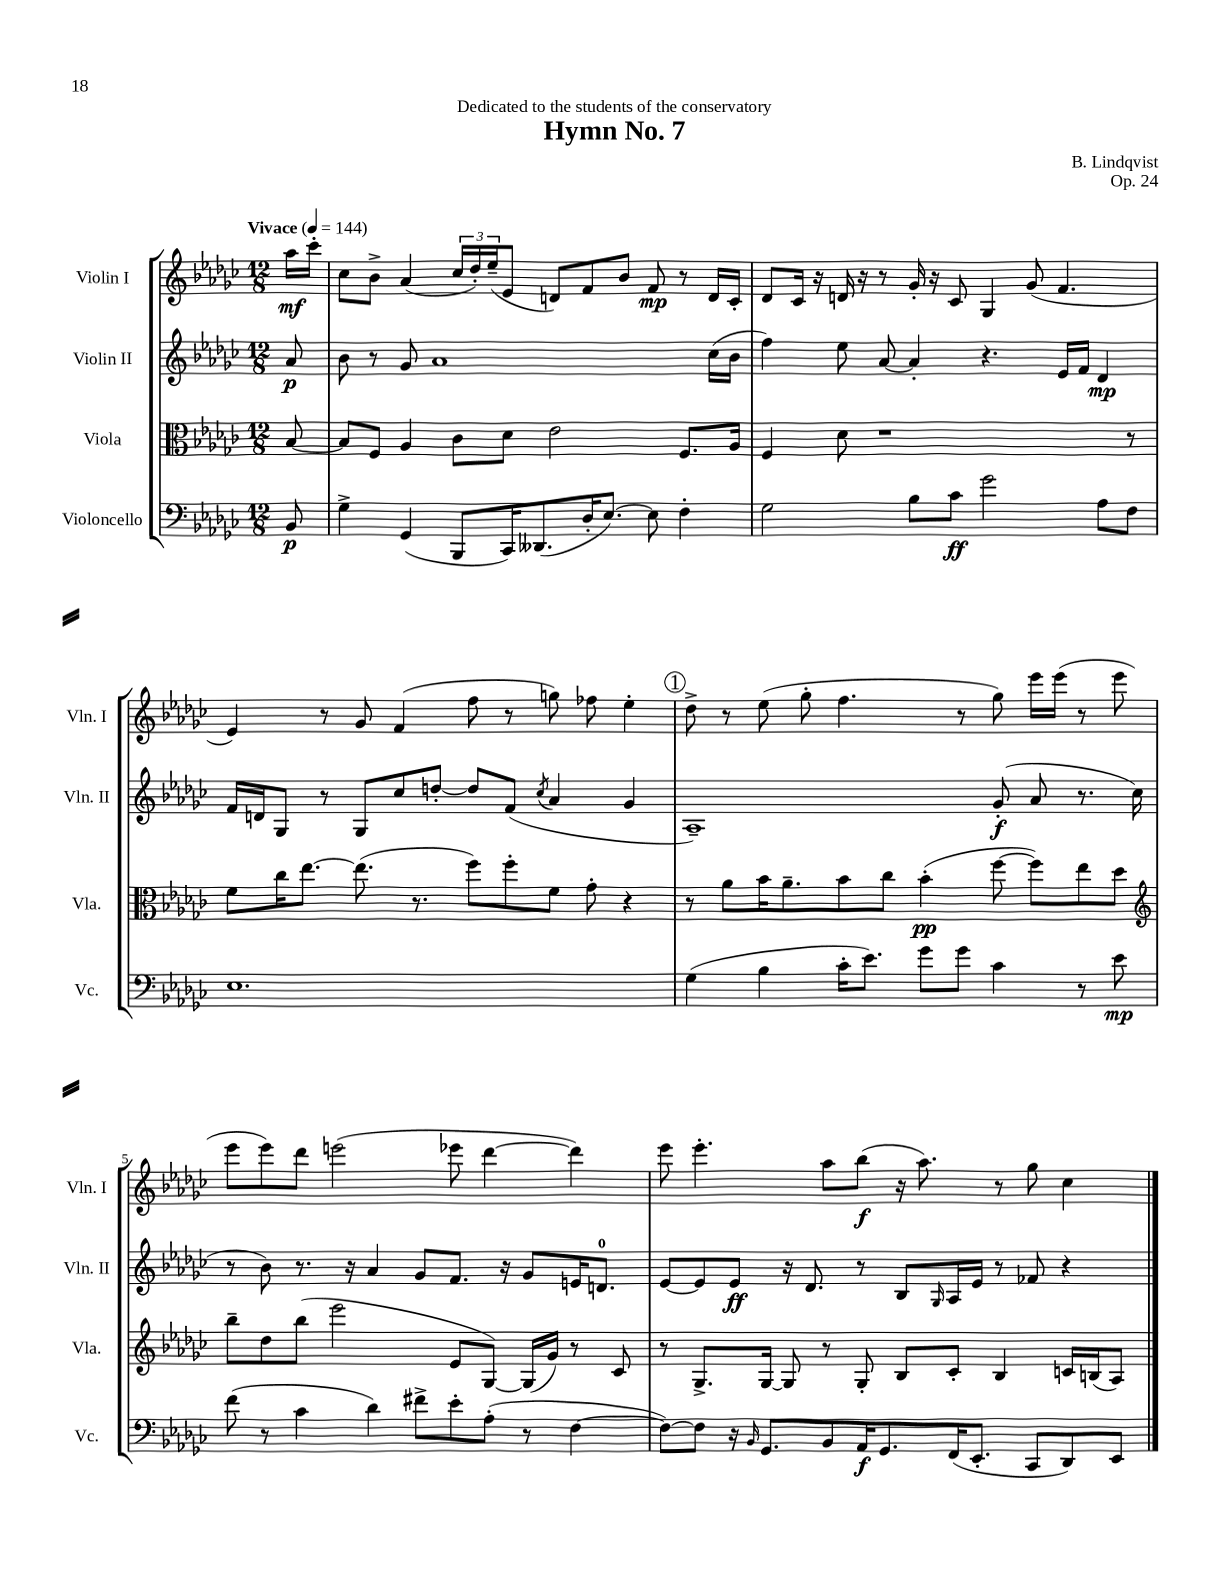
\header { title = "Hymn No. 7" composer = "B. Lindqvist" dedication = "Dedicated to the students of the conservatory" opus = "Op. 24" }
<<
\new StaffGroup <<
\new Staff = "s0" \with { instrumentName = "Violin I" shortInstrumentName = "Vln. I" } {
    \clef treble \key ges \major \numericTimeSignature \time 12/8 \partial 8 \tempo "Vivace" 4 = 144
    aes''16\mf ces'''16-. |
    ces''8 bes'8-> aes'4( \tuplet 3/2 { ces''16 des''16-.) ees''16--( } ees'8 d'8) f'8 bes'8 f'8\mp r8 d'16 ces'16-. |
    des'8 ces'16 r16 d'16 r16 r8 ges'16-. r16 ces'8 ges4 ges'8( f'4. |
    ees'4) r8 ges'8 f'4( f''8 r8 g''8) fes''8 ees''4-. |
    \mark \markup { \circle "1" } des''8-> r8 ees''8( ges''8-. f''4. r8 ges''8) ees'''16 ees'''16( r8 ees'''8 |
    ees'''8 ees'''8) des'''8 e'''2( ees'''8 des'''4~ des'''4) |
    ees'''8 ees'''4.-. aes''8 bes''8\f( r16 aes''8.) r8 ges''8 ces''4 \bar "|." |
}
\new Staff = "s1" \with { instrumentName = "Violin II" shortInstrumentName = "Vln. II" } {
    \clef treble \key ges \major \numericTimeSignature \time 12/8 \partial 8
    aes'8\p |
    bes'8 r8 ges'8 aes'1 ces''16( bes'16 |
    f''4) ees''8 aes'8~ aes'4-. r4. ees'16 f'16 des'4\mp |
    f'16 d'16 ges8 r8 ges8 ces''8 d''8~-. d''8 f'8( \acciaccatura { ces''8 } aes'4 ges'4 |
    \mark \markup { \circle "1" } aes1--) ges'8-.\f( aes'8 r8. ces''16 |
    r8 bes'8) r8. r16 aes'4 ges'8 f'8. r16 ges'8 e'16 d'8.-0 |
    ees'8~ ees'8 ees'8\ff r16 des'8. r8 bes8 \grace { ges16 } aes16 ees'16 r8 fes'8 r4 \bar "|." |
}
\new Staff = "s2" \with { instrumentName = "Viola" shortInstrumentName = "Vla." } {
    \clef alto \key ges \major \numericTimeSignature \time 12/8 \partial 8
    bes8~ |
    bes8 f8 aes4 ces'8 des'8 ees'2 f8. aes16 |
    f4 des'8 r1 r8 |
    f'8 ces''16 ees''8.~ ees''8.( r8. f''8) f''8-. f'8 ges'8-. r4 |
    \mark \markup { \circle "1" } r8 aes'8 bes'16 aes'8.-- bes'8 ces''8 bes'4-.\pp( f''8~ f''8) ees''8 des''8 |
    \clef treble bes''8-- des''8 bes''8( ees'''2 ees'8 ges8~) ges16( ges'16) r8 ces'8 |
    r8 ges8.-> ges16~ ges8 r8 ges8-. bes8 ces'8-. bes4 c'16 b16( aes8) \bar "|." |
}
\new Staff = "s3" \with { instrumentName = "Violoncello" shortInstrumentName = "Vc." } {
    \clef bass \key ges \major \numericTimeSignature \time 12/8 \partial 8
    bes,8\p |
    ges4-> ges,4( bes,,8 ces,16) deses,8.( des16-. ees8.~) ees8 f4-. |
    ges2 bes8 ces'8\ff ges'2 aes8 f8 |
    ees1. |
    \mark \markup { \circle "1" } ges4( bes4 ces'16-. ees'8.) ges'8 ges'8 ces'4 r8 ees'8\mp |
    f'8( r8 ces'4 des'4) fis'8-> ees'8-. aes8-.( r8 f4~ |
    f8~) f8 r16 \grace { bes,16 } ges,8. bes,8 aes,16\f ges,8. f,16( ees,8.-. ces,8 des,8) ees,8 \bar "|." |
}
>>
>>
\layout { \context { \Score \override BarNumber.break-visibility = ##(#f #t #t) barNumberVisibility = #(every-nth-bar-number-visible 5) } }
